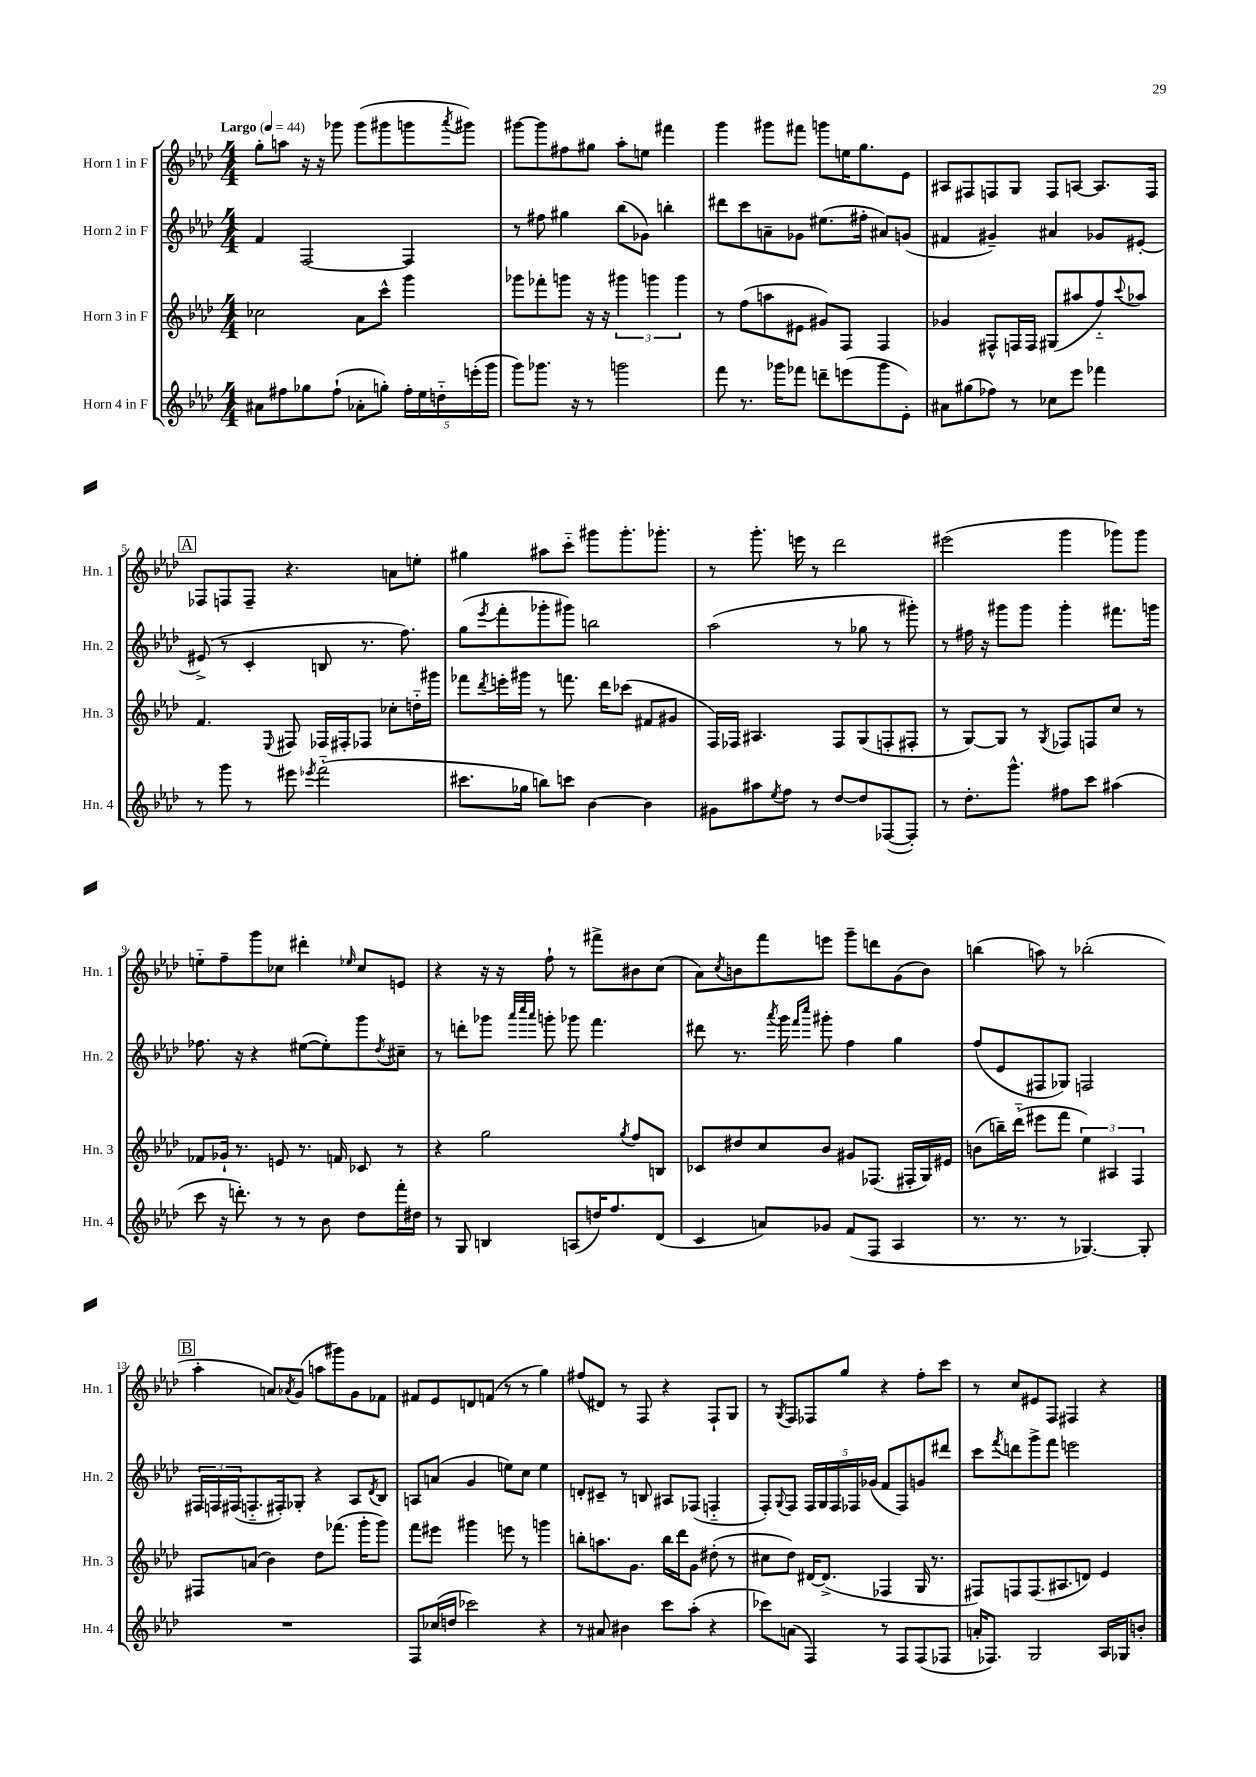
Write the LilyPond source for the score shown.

<<
\new StaffGroup <<
\new Staff = "s0" \with { instrumentName = "Horn 1 in F" shortInstrumentName = "Hn. 1" } {
    \clef treble \key aes \major \numericTimeSignature \time 4/4 \tempo "Largo" 4 = 44
    g''8-. a''8 r16 r16 ges'''8 ges'''8( gis'''8 g'''8 \acciaccatura { aes'''8 } gis'''8) |
    gis'''8~ gis'''8 fis''8 gis''8 aes''8-. e''8 fis'''4 |
    g'''4 gis'''8 fis'''8 g'''8 e''16 g''8. ees'8 |
    ais8 fis8 f8 g8 f8 a8~ a8. f16 |
    \mark \markup { \box "A" } fes8 f8 f8-- r4. a'8 e''8-. |
    gis''4 ais''8 c'''8-_ gis'''8 gis'''8.-. ges'''8.-. |
    r8 g'''8.-. e'''16 r8 des'''2 |
    eis'''2( g'''4 ges'''8) ges'''8 |
    e''8-_ f''8-- g'''8 ces''8 dis'''4-. \grace { ees''16 } ces''8 e'8 |
    r4 r16 r16 f''8-! r8 fis'''8-> bis'8 c''8( |
    aes'8) \acciaccatura { c''8 } b'8 f'''8 e'''8 g'''8-- d'''8 g'8( b'8) |
    b''4( a''8) r8 bes''2-.( |
    \mark \markup { \box "B" } aes''4-. a'8) \acciaccatura { aes'8 } g'8( a''8 gis'''8) g'8 fes'8 |
    fis'8 ees'8 d'8 f'8( r8 r8 g''4) |
    fis''8( dis'8) r8 f8 r4 f8-! g8 |
    r8 \acciaccatura { g8 } f8 fes8 g''8 r4 f''8-. c'''8 |
    r8 c''8 eis'8 f8 fis4 r4 \bar "|." |
}
\new Staff = "s1" \with { instrumentName = "Horn 2 in F" shortInstrumentName = "Hn. 2" } {
    \clef treble \key aes \major \numericTimeSignature \time 4/4
    f'4 f2~ f4 |
    r8 fis''8 gis''4 bes''8( ges'8) b''4-. |
    dis'''8 c'''8 a'8-- ges'8 eis''8.( fis''16-. ais'8) g'8( |
    fis'4 gis'4--) ais'4 ges'8 eis'8~-. |
    \mark \markup { \box "A" } eis'8->( r8 c'4-. b8 r8. f''8.) |
    g''8( \acciaccatura { ees'''8 } f'''8-. ges'''8-. gis'''8) b''2 |
    aes''2( r8 ges''8 r8 gis'''8-.) |
    r8 fis''16 r16 gis'''8 gis'''8 gis'''4-. fis'''8. g'''16 |
    fes''8. r16 r4 eis''8~( eis''8-.) g'''8 \acciaccatura { des''8 } cis''8-- |
    r8 d'''8-. ges'''8 \grace { aes'''32 c''''32 aes'''32 } g'''8-. ges'''8 f'''4. |
    dis'''8 r8. \acciaccatura { aes'''8 } g'''16 \grace { f'''16 c''''16 } gis'''8-. f''4 g''4 |
    f''8( ees'8 fis8 ges8) f2 |
    \mark \markup { \box "B" } \tuplet 3/2 { fis16 f16 fis16( } f8.-_ fis16-.) ges8-. r4 aes8 \acciaccatura { des'8 } bes8 |
    a8 a'8( g'4 e''8) c''8 e''4 |
    d'8-. cis'8-- r8 b8 ais8 fes8( f4-_ |
    f8-.) \appoggiatura { g8 } f8 \tuplet 5/4 { f16 g16 f16 fes16 ges'16( } f'8 fes8) g'8 dis'''8 |
    c'''8 \acciaccatura { f'''8 } d'''8 g'''8-> f'''8 e'''2 \bar "|." |
}
\new Staff = "s2" \with { instrumentName = "Horn 3 in F" shortInstrumentName = "Hn. 3" } {
    \clef treble \key aes \major \numericTimeSignature \time 4/4
    ces''2 aes'8 c'''8-^ g'''4 |
    ges'''8 fes'''8-. g'''8 r16 r16 \tuplet 3/2 { gis'''4 g'''4 g'''4 } |
    r8 f''8( a''8 eis'8 gis'8) f8 f4 |
    ges'4 fis8-^ f16 f16 gis8( ais''8 f''8-_) \appoggiatura { c'''8 } aes''8 |
    \mark \markup { \box "A" } f'4. \appoggiatura { ees8 } fis8 fes16 fis16-. fes8 ces''8-. d''16-_ gis'''16 |
    fes'''8 \acciaccatura { des'''8 } e'''16-. gis'''16 r8 f'''8. des'''16 ces'''8( fis'8 gis'8 |
    f16) fes16 ais4. fes8 g8( f8-. fis8-. |
    r8 g8~) g8 r8 \acciaccatura { g8 } fes8 f8 c''8 r8 |
    fes'8 ges'16-! r8. e'8 r8. f'16 ces'8 r8 |
    r4 g''2 \acciaccatura { g''8 } f''8 b8 |
    ces'8 dis''8 c''8 bes'8 gis'8 fes8.( fis16-. g16) eis'16 |
    b'8( b''16--) des'''16-_( eis'''8 f'''8 \tuplet 3/2 { ees''4) ais4 f4 } |
    \mark \markup { \box "B" } fis8 a'8( bes'4) des''8 fes'''8.( g'''16-. g'''8) |
    f'''8 eis'''8 gis'''4 e'''8 r8 g'''4 |
    b''8-. a''8. g'8. b''16 des'''16 g'8 dis''8-.( r8 |
    cis''8 des''8) dis'16~ dis'8.->( fes4 g16 r8. |
    fis8) f8 f8.( ais8. d'8) ees'4 \bar "|." |
}
\new Staff = "s3" \with { instrumentName = "Horn 4 in F" shortInstrumentName = "Hn. 4" } {
    \clef treble \key aes \major \numericTimeSignature \time 4/4
    ais'8 fis''8 ges''8 fis''8-!( aes'8-. g''8-.) \tuplet 5/4 { fis''16-. ees''16 d''16-_ e'''16-.( g'''16 } |
    g'''8) ges'''8. r16 r8 g'''2 |
    f'''8 r8. ges'''16 fes'''8 d'''8-- e'''8( ges'''8 ees'8-.) |
    ais'8 gis''8( fes''8) r8 ces''8 ees'''8 fes'''4 |
    \mark \markup { \box "A" } r8 g'''8 r8 eis'''8 \acciaccatura { ees'''8 } f'''2-_( |
    cis'''8. ges''16 b''8) c'''8 bes'4~ bes'4 |
    gis'8 ais''8 \acciaccatura { ees''8 } f''8 r8 des''8~ des''8 fes8~( fes8-.) |
    r8 des''8.-. g'''8.-^ fis''8 c'''8 ais''4( |
    c'''8 r16 d'''8.-.) r8 r8 bes'8 des''8 f'''16-. dis''16 |
    r8 g8 b4 a8( d''16) f''8. des'8( |
    c'4 a'8) ges'8 f'8( f8 aes4 |
    r8. r8. r8 ges4.~) ges8-. |
    \mark \markup { \box "B" } R1 |
    f8 ces''16( d''16 ces'''2) r4 |
    r8 ais'8 bis'4 c'''8 aes''8-.( r4 |
    ces'''8) a'8( f4) r8 f8 f8( fes8 |
    a'16-. fes8.) g2 aes16 ges16 b'8-. \bar "|." |
}
>>
>>
